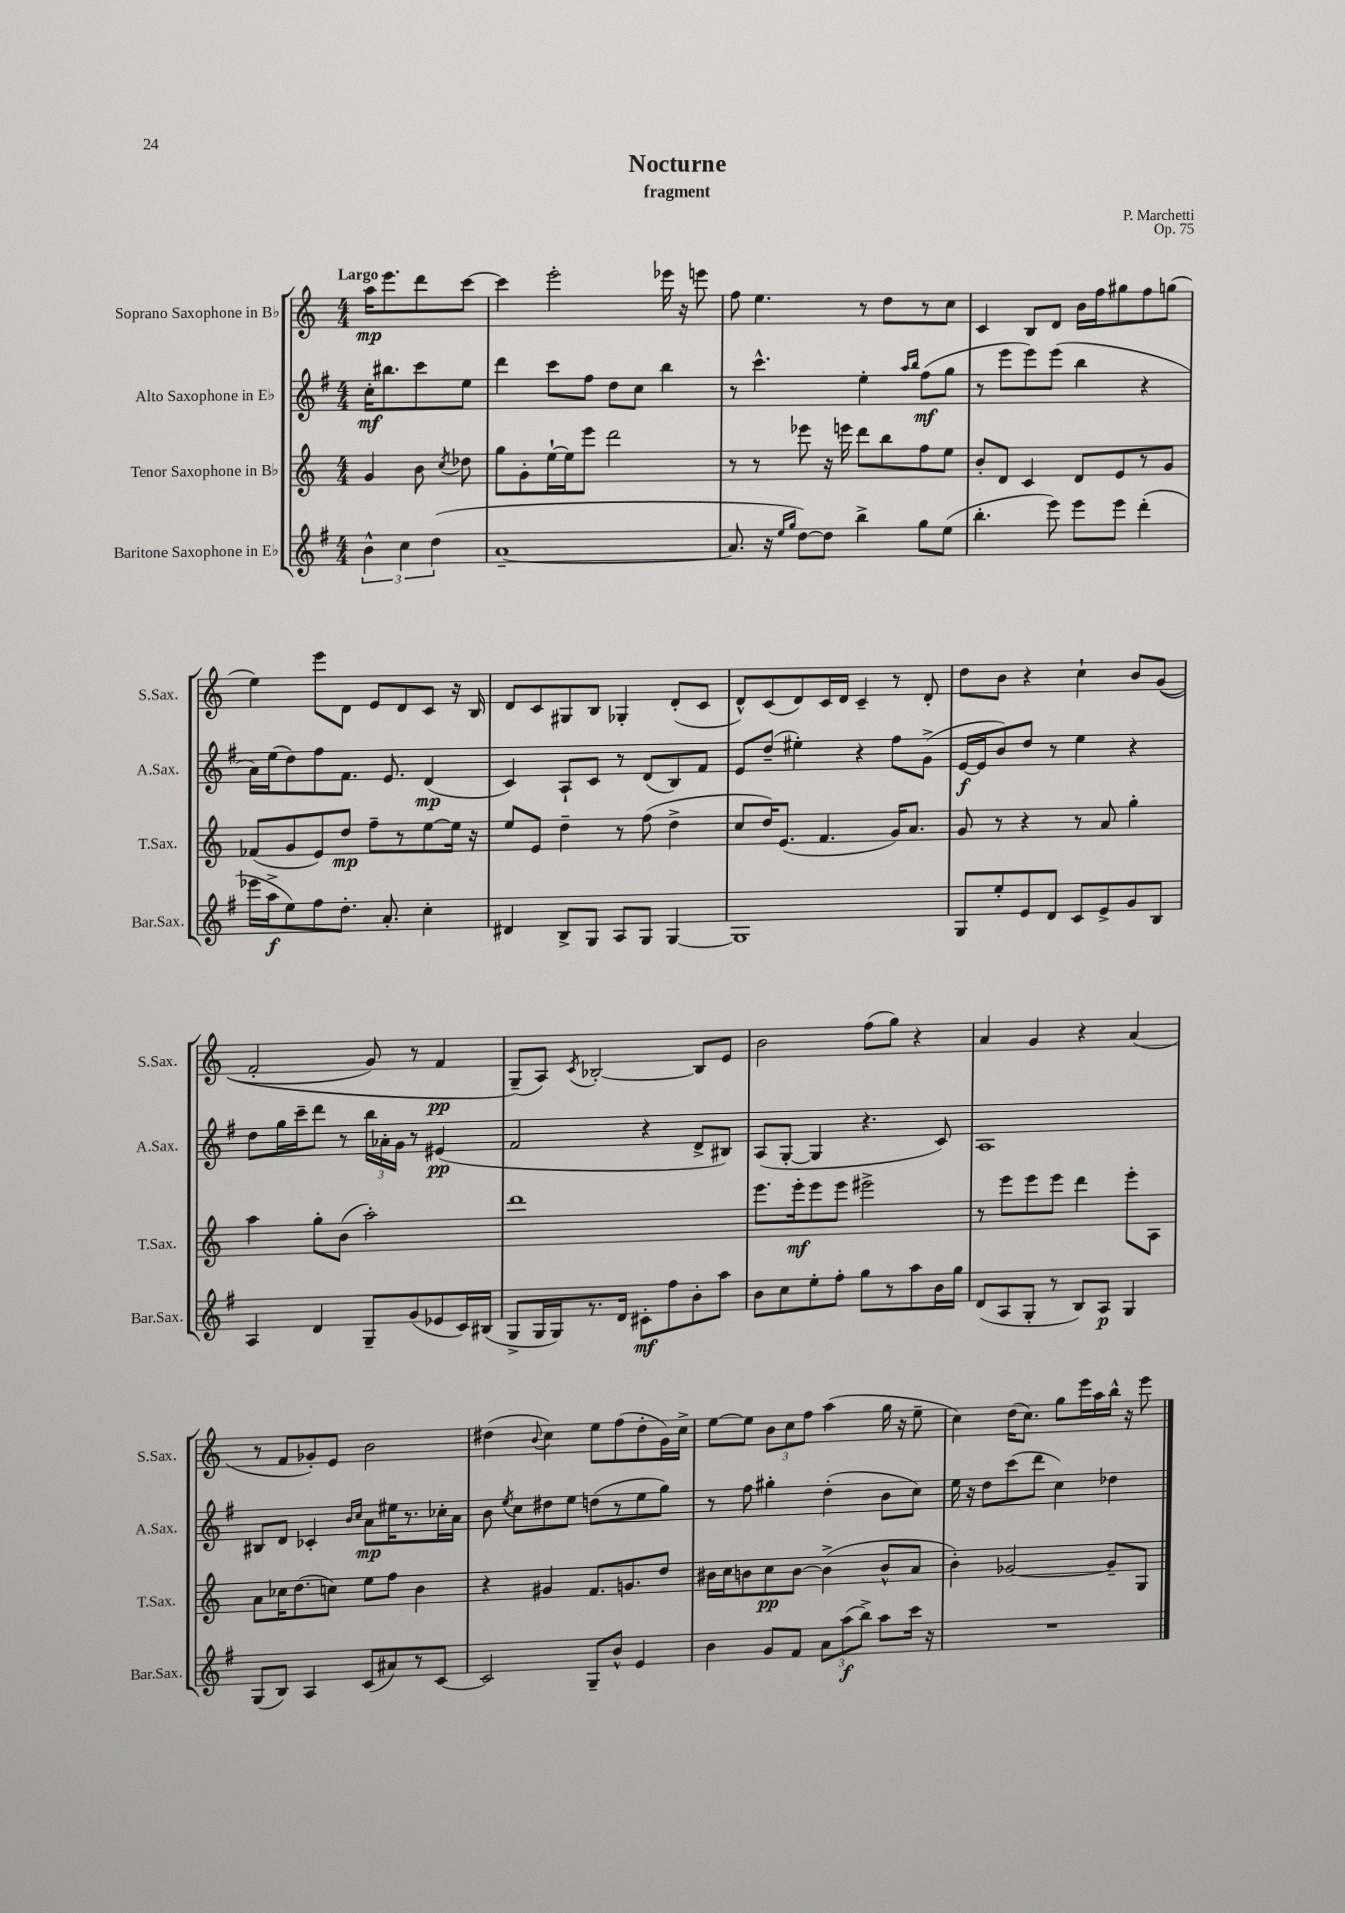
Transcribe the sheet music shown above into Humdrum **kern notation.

**kern	**dynam	**kern	**dynam	**kern	**dynam	**kern	**dynam
*part4	*part4	*part3	*part3	*part2	*part2	*part1	*part1
*staff4	*staff4	*staff3	*staff3	*staff2	*staff2	*staff1	*staff1
*I"Baritone Saxophone in E♭	*	*I"Tenor Saxophone in B♭	*	*I"Alto Saxophone in E♭	*	*I"Soprano Saxophone in B♭	*
*I'Bar.Sax.	*	*I'T.Sax.	*	*I'A.Sax.	*	*I'S.Sax.	*
*clefG2	*	*clefG2	*	*clefG2	*	*clefG2	*
*k[f#]	*	*k[]	*	*k[f#]	*	*k[]	*
*M4/4	*	*M4/4	*	*M4/4	*	*M4/4	*
=	=	=	=	=	=	=	=
!	!	!	!	!	!	!LO:TX:a:B:t=Largo	!
6b^^\	.	4g/	.	16cc'\KL	mf	16aa\KL	mp
.	.	.	.	8.bb#X\	.	8.eee\	.
6cc\	.	.	.	.	.	.	.
.	.	8b\	.	8ccc\	.	8ddd\	.
(6dd\	.	.	.	.	.	.	.
.	.	8qcc/	.	.	.	.	.
.	.	8dd-X\	.	8ee\J	.	[8ccc\J	.
=1	=1	=1	=1	=1	=1	=1	=1
[1a~	.	8gg\L	.	4ddd\	.	4ccc\]	.
.	.	8g'\	.	.	.	.	.
.	.	[16ee`\L	.	8ccc\L	.	2eee'\	.
.	.	16ee\J]	.	.	.	.	.
.	.	8eee\J	.	8ff#\J	.	.	.
.	.	2ddd\	.	8dd\L	.	.	.
.	.	.	.	8cc\J	.	.	.
.	.	.	.	4bb\	.	16eee-X\	.
.	.	.	.	.	.	16r	.
.	.	.	.	.	.	8eeen\	.
=2	=2	=2	=2	=2	=2	=2	=2
8.a/]	.	8r	.	8r	.	8ff\	.
.	.	8r	.	4.ccc^^\	.	4.ee\	.
16r	.	.	.	.	.	.	.
16qqee/LL	.	.	.	.	.	.	.
16qqgg/JJ	.	.	.	.	.	.	.
[8dd\L)	.	8eee-X\	.	.	.	.	.
8dd\J]	.	16r	.	.	.	.	.
.	.	16eeen\	.	.	.	.	.
4bb^\	.	8ddd\L	.	4ee'\	.	8r	.
.	.	8bb\	.	.	.	8dd\L	.
.	.	.	.	16qqaa/LL	.	.	.
.	.	.	.	16qqbb/JJ	.	.	.
8gg\L	.	8ff\	.	(8ff#\L	mf	8r	.
(8ee\J	.	8ee\J	.	8gg\J	.	8cc\J	.
=3	=3	=3	=3	=3	=3	=3	=3
4.bb'\	.	8b'/L	.	8r	.	4c/	.
.	.	8d/J	.	8eee\L	.	.	.
.	.	4c/	.	8eee\)	.	8B/L	.
8eee\)	.	.	.	(8eee\J	.	8d/J	.
8eee\L	.	8d/L	.	4bb\	.	16b\LL	.
.	.	.	.	.	.	16ff\J	.
8eee\J	.	8e/	.	.	.	8gg#X\	.
(4ddd'\	.	8r	.	4r	.	8ff\	.
.	.	8g/J	.	.	.	(8ggn\J	.
!!LO:LB:g=z
=4	=4	=4	=4	=4	=4	=4	=4
16eee-X\LL	.	(8f-X/L	.	16a\LL)	.	4ee\)	.
16aa^\J	f	.	.	(16ee\J	.	.	.
8ee\)	.	8g/	.	8dd\)	.	.	.
8ff#\	.	8e/)	.	8ff#\	.	8eee\L	.
8.dd'\J	.	8dd/J	mp	8.f#\J	.	8d\J	.
.	.	8ff~\L	.	.	.	8e/L	.
8.a'/	.	.	.	8.e/	.	.	.
.	.	8r	.	.	.	8d/	.
4cc'\	.	[8ee\	.	(4d/	mp	8c/J	.
.	.	16ee\Jk]	.	.	.	16r	.
.	.	16r	.	.	.	16B/	.
=5	=5	=5	=5	=5	=5	=5	=5
4d#X/	.	8ee/L	.	4c/)	.	8d/L	.
.	.	8e/J	.	.	.	8c/	.
8B^/L	.	4dd~\	.	8A`/L	.	8G#X/	.
8G/J	.	.	.	8c/J	.	8B/J	.
8A/L	.	8r	.	8r	.	4G-X'/	.
8G/J	.	(8ff\	.	(8d/L	.	.	.
[4G/	.	4dd^\	.	8B/)	.	(8d'/L	.
.	.	.	.	8f#/J	.	8c/J	.
=6	=6	=6	=6	=6	=6	=6	=6
1G]	.	8cc/L	.	8e/L	.	8d^^/L)	.
.	.	16dd/K)	.	(8dd~/J	.	(8c/	.
.	.	(8.e/J	.	.	.	.	.
.	.	.	.	4ee#X'\)	.	8d/)	.
.	.	4.f/	.	.	.	16c/L	.
.	.	.	.	.	.	16d/JJ	.
.	.	.	.	4r	.	4c~/	.
.	.	16g/KL)	.	8ff#\L	.	8r	.
.	.	8.a/J	.	.	.	.	.
.	.	.	.	(8g^\J	.	8d'/	.
=7	=7	=7	=7	=7	=7	=7	=7
8G/L	.	8g/	.	[16e/LL	f	8dd\L	.
.	.	.	.	16e/J]	.	.	.
8ee'/	.	8r	.	8b/)	.	8b\J	.
8e/	.	4r	.	8dd/J	.	4r	.
8d/J	.	.	.	8r	.	.	.
8c/L	.	8r	.	4ee\	.	4cc`\	.
8e^/	.	8a/	.	.	.	.	.
8g/	.	4gg'\	.	4r	.	8b/L	.
8B/J	.	.	.	.	.	((8g/J	.
!!LO:LB:g=z
=8	=8	=8	=8	=8	=8	=8	=8
4A/	.	4aa\	.	8dd\L	.	2f'/	.
.	.	.	.	16gg\L	.	.	.
.	.	.	.	16ccc~\J	.	.	.
4d/	.	8gg'\L	.	8ddd\J	.	.	.
.	.	(8b\J	.	8r	.	.	.
8G~/L	.	2aa'\)	.	24bb\LL	.	8g/)	.
.	.	.	.	24a-X'\	.	.	.
.	.	.	.	24g\JJ	.	.	.
(8g/	.	.	.	8r	.	8r	.
8e-X/	.	.	.	(4e#X/	pp	4f/	pp
16c/L)	.	.	.	.	.	.	.
(16B#X/JJ	.	.	.	.	.	.	.
=9	=9	=9	=9	=9	=9	=9	=9
8G^/L	.	1ddd	.	2f#/	.	(8G~/L)	.
16G/L	.	.	.	.	.	8A/J)	.
16G/J)	.	.	.	.	.	.	.
.	.	.	.	.	.	8qc/	.
8.r	.	.	.	.	.	[2B-X'/	.
16d/Jk	.	.	.	.	.	.	.
8c#X'\L	mf	.	.	4r	.	.	.
8ff#\	.	.	.	.	.	.	.
8b'\	.	.	.	8d^/L	.	8B-/L]	.
8aa\J	.	.	.	8B#X/J)	.	8e/J	.
=10	=10	=10	=10	=10	=10	=10	=10
8b\L	.	8.eee\L	.	(8A/L	.	2b\	.
8cc\	.	.	.	[8G'/J	.	.	.
.	.	16eee'\k	mf	.	.	.	.
8ee'\	.	8eee\	.	4G/]	.	.	.
8ff#'\J	.	8eee\J	.	.	.	.	.
8gg\L	.	2eee#X^\	.	4.r	.	(8ff\L	.
8r	.	.	.	.	.	8gg\J)	.
8aa\	.	.	.	.	.	4r	.
16b\L	.	.	.	8c/)	.	.	.
16gg\JJ	.	.	.	.	.	.	.
=11	=11	=11	=11	=11	=11	=11	=11
(8d/L	.	8r	.	1A	.	4a/	.
8A/	.	8eee\L	.	.	.	.	.
8G'/J	.	8eee\	.	.	.	4g/	.
8r	.	8eee\J	.	.	.	.	.
8B/L)	.	4ddd\	.	.	.	4r	.
8A/J	p	.	.	.	.	.	.
4G/	.	8eee'\L	.	.	.	(4a/	.
.	.	8A\J	.	.	.	.	.
!!LO:LB:g=z
=12	=12	=12	=12	=12	=12	=12	=12
(8G/L	.	8a\L	.	8B#X/L	.	8r	.
8B/J)	.	16cc-X\K	.	8d/J	.	8f/L	.
.	.	(8.dd\	.	.	.	.	.
4A/	.	.	.	4c-X'/	.	8g-X'/)	.
.	.	8ccn\J)	.	.	.	8e/J	.
.	.	.	.	16qqb/LL	.	.	.
.	.	.	.	16qqcc/JJ	.	.	.
(8c/L	.	8ee\L	.	8a\L	mp	2b\	.
8a#X/)	.	8ff\J	.	16ee#X\K	.	.	.
.	.	.	.	8.r	.	.	.
8r	.	4b\	.	.	.	.	.
[8c/J	.	.	.	16cc-X'\L	.	.	.
.	.	.	.	16a\JJ	.	.	.
=13	=13	=13	=13	=13	=13	=13	=13
2c/]	.	4r	.	8b\	.	(4dd#X\	.
.	.	.	.	8qee/	.	.	.
.	.	.	.	8cc\L	.	.	.
.	.	.	.	.	.	8qqb/	.
.	.	4g#X/	.	8dd#X\	.	4cc\)	.
.	.	.	.	8ee\J	.	.	.
8G~/L	.	8.f/L	.	(8ddn\L	.	8ee\L	.
8b^^/J	.	.	.	8r	.	(8ff\	.
.	.	8.gn/	.	.	.	.	.
4e/	.	.	.	8ee\	.	8dd#'\	.
.	.	8dd/J	.	8gg\J)	.	16g\L)	.
.	.	.	.	.	.	16cc^\JJ	.
=14	=14	=14	=14	=14	=14	=14	=14
4b\	.	16b#X\LL	.	8r	.	[8ee\L	.
.	.	16cc\J	.	.	.	.	.
.	.	8bn\	.	8ff#\	.	8ee\J]	.
8g/L	.	8cc\	pp	4gg#X'\	.	12b\L	.
.	.	.	.	.	.	12cc\	.
8f#/J	.	[8b\J	.	.	.	.	.
.	.	.	.	.	.	12ff\J	.
12a\L	.	(4b^\]	.	(4dd'\	.	(4aa\	.
(12aa\	f	.	.	.	.	.	.
12bb^\J)	.	.	.	.	.	.	.
8aa\L	.	8b^^/L	.	8b\L	.	16gg\	.
.	.	.	.	.	.	16r	.
16ccc\Jk	.	8a/J	.	8cc\J)	.	8ee~\	.
16r	.	.	.	.	.	.	.
=15	=15	=15	=15	=15	=15	=15	=15
1r	.	4b'\)	.	16ee\	.	4cc\)	.
.	.	.	.	16r	.	.	.
.	.	.	.	8dd\L	.	.	.
.	.	[2g-X/	.	(8ccc\	.	(16dd\KL	.
.	.	.	.	.	.	8.cc\J)	.
.	.	.	.	8ddd\J	.	.	.
.	.	.	.	4cc\)	.	8gg\L	.
.	.	.	.	.	.	16eee\L	.
.	.	.	.	.	.	16aa\	.
.	.	8g-~/L]	.	4dd-X\	.	16bb^^\JJ	.
.	.	.	.	.	.	16r	.
.	.	8G/J	.	.	.	8eee\	.
==	==	==	==	==	==	==	==
*-	*-	*-	*-	*-	*-	*-	*-
